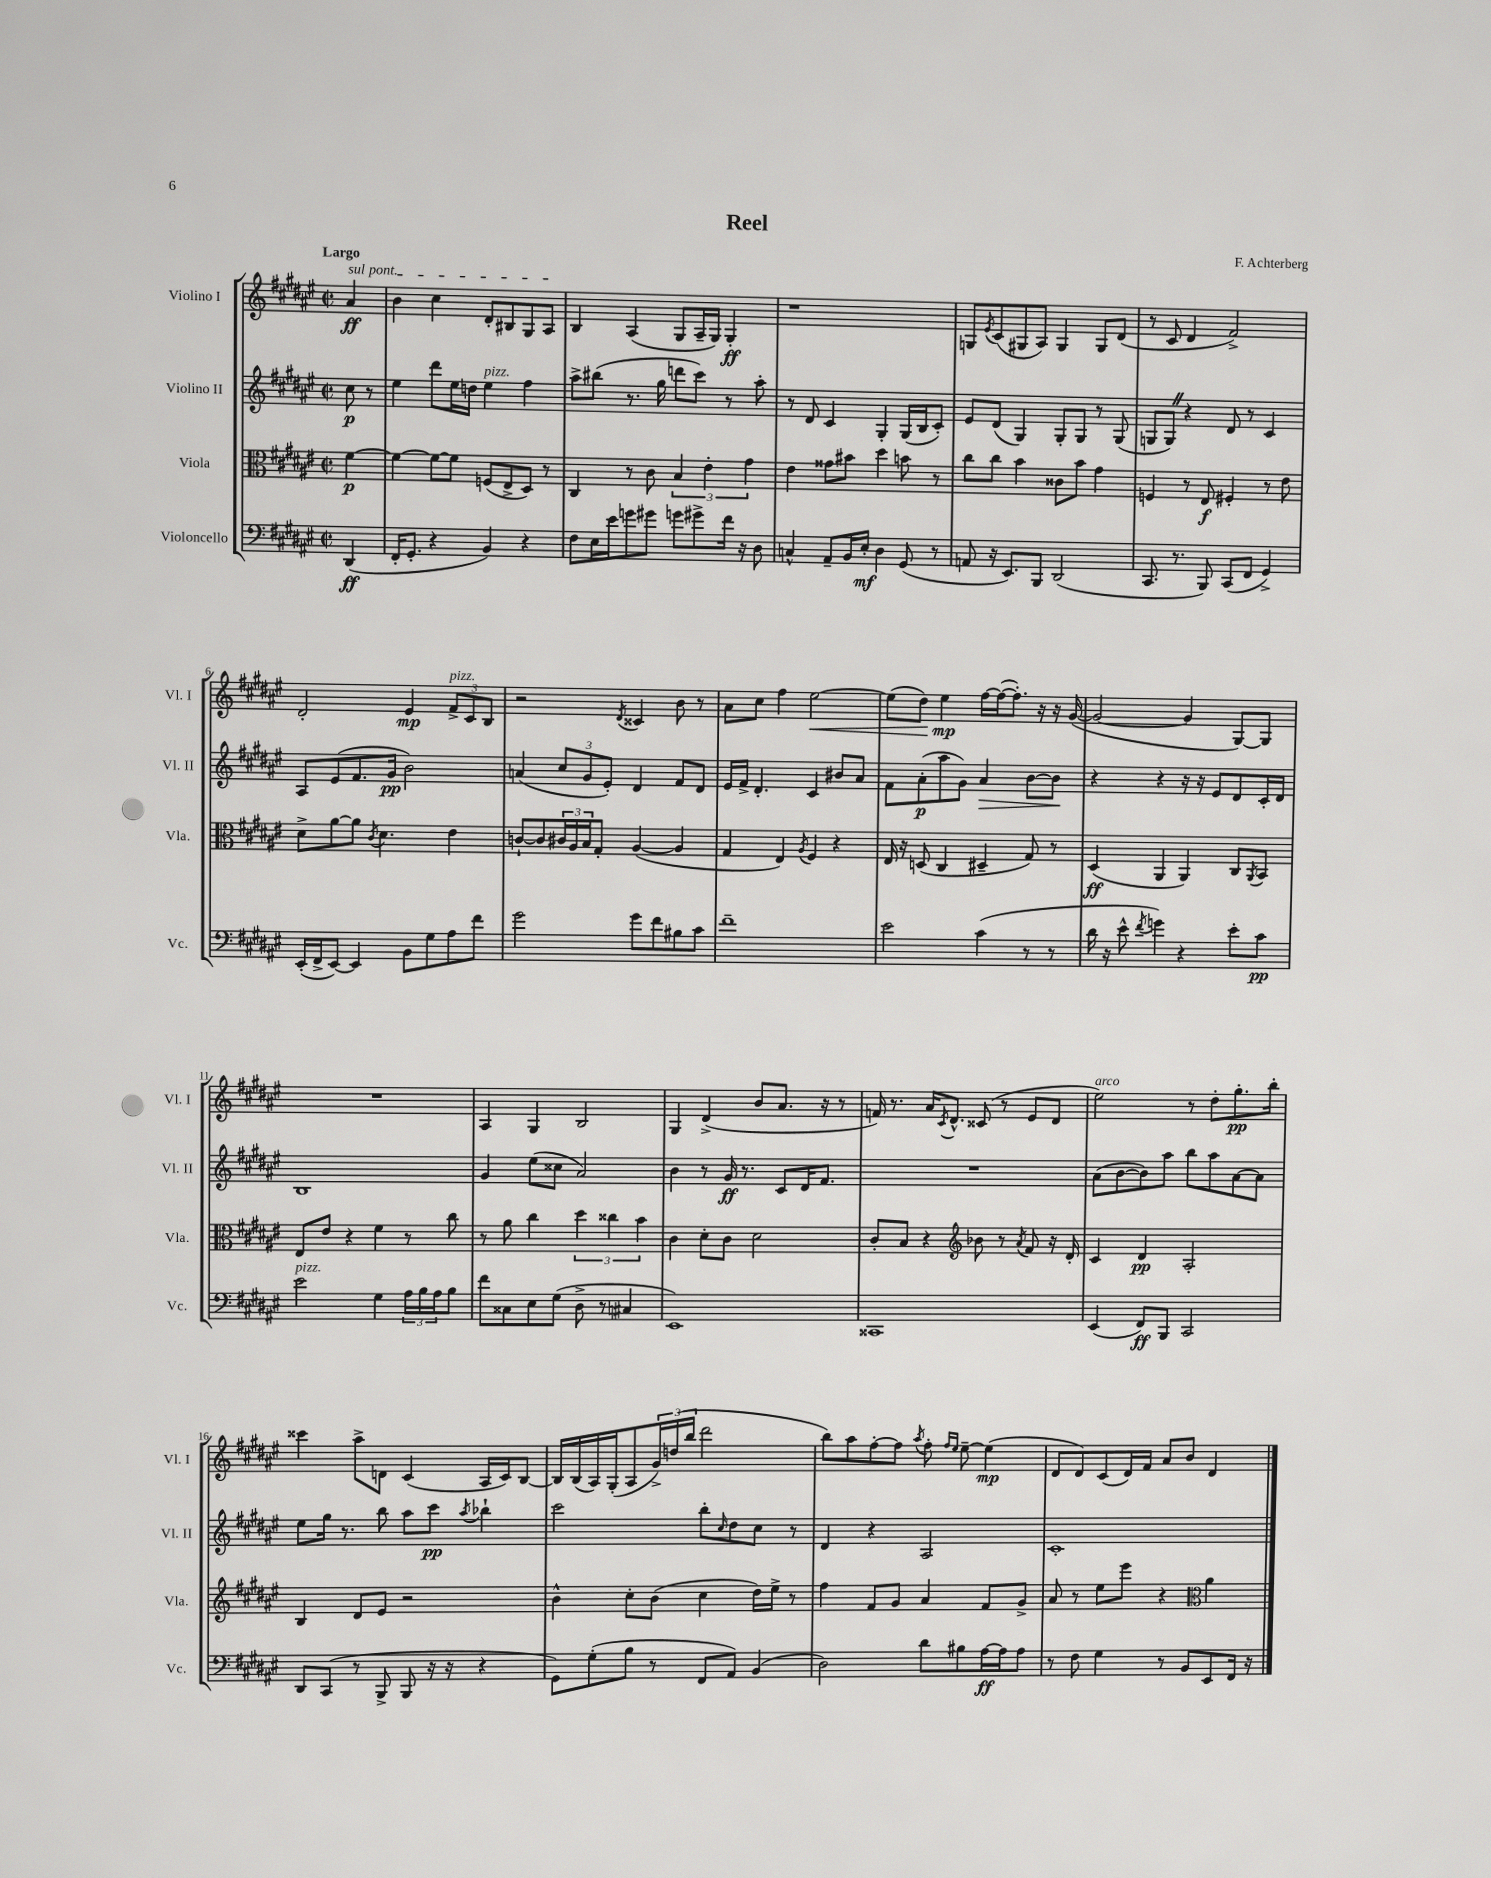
\header { title = "Reel" composer = "F. Achterberg" }
<<
\new StaffGroup <<
\new Staff = "s0" \with { instrumentName = "Violino I" shortInstrumentName = "Vl. I" } {
    \clef treble \key fis \major \defaultTimeSignature \time 2/2 \partial 4 \tempo "Largo"
    \once \override TextSpanner.bound-details.left.text = \markup { \italic "sul pont." } ais'4\ff\startTextSpan |
    b'4 cis''4 dis'8-. bis8 gis8 ais8\stopTextSpan |
    b4 ais4( gis8 ais16-- gis16) gis4-.\ff |
    r1 |
    g8 \acciaccatura { eis'8 } cis'8( gis8 ais8) gis4 gis8 dis'8( |
    r8 cis'8 dis'4 fis'2->) |
    dis'2-. eis'4\mp \tuplet 3/2 { fis'8->^\markup { \italic "pizz." } cis'8 b8 } |
    r2 \acciaccatura { dis'8 } cisis'4 b'8 r8 |
    ais'8 cis''8 fis''4 eis''2~\< |
    eis''8( dis''8) eis''4\mp\! fis''16~ fis''16~( fis''8.-.) r16 r16 gis'16~( |
    gis'2~ gis'4 gis8~) gis8 |
    R1 |
    ais4 gis4 b2 |
    gis4 dis'4->( b'8 ais'8. r16 r8 |
    f'16) r8. ais'16 \acciaccatura { cis'8 } dis'8.-^ cisis'8( r8 eis'8 dis'8 |
    eis''2^\markup { \italic "arco" }) r8 dis''8-. gis''8.-.\pp b''16-. |
    cisis'''4 ais''8-> d'8 cis'4( ais16 cis'16) b8~ |
    b16 b16( ais16) gis16-.( ais8 \tuplet 3/2 { gis'16->) d''16( b''16 } dis'''2 |
    b''8) ais''8 fis''8~-. fis''8 \acciaccatura { ais''8 } fis''8-. \grace { fis''16 eis''16 } eis''8~-- eis''4\mp( |
    dis'8 dis'8) cis'8( dis'16) fis'16 ais'8 b'8 dis'4 \bar "|." |
}
\new Staff = "s1" \with { instrumentName = "Violino II" shortInstrumentName = "Vl. II" } {
    \clef treble \key fis \major \defaultTimeSignature \time 2/2 \partial 4
    cis''8\p r8 |
    eis''4 dis'''8 eis''16 d''16 eis''4^\markup { \italic "pizz." } fis''4 |
    ais''8-> bis''8( r8. gis''16 d'''8 cis'''8) r8 ais''8-. |
    r8 dis'8 cis'4 gis4-. gis16( b16 cis'8-.) |
    eis'8 dis'8( gis4) gis8-. gis8 r8 gis8( |
    g8 g8) \once \override BreathingSign.text = \markup { \musicglyph "scripts.caesura.straight" } \breathe r4 dis'8 r8 cis'4 |
    ais8 eis'8( fis'8. gis'16\pp b'2) |
    a'4( \tuplet 3/2 { cis''8 gis'8 eis'8-.) } dis'4 fis'8 dis'8 |
    eis'16 fis'16-> dis'4.-. cis'4 bis'8 ais'8 |
    fis'8 ais'8-.\p( ais''8 gis'8) ais'4\> b'8~ b'8\! |
    r4 r4 r16 r16 eis'8 dis'8 cis'16-. dis'16 |
    b1 |
    gis'4 eis''8( cisis''8 ais'2) |
    b'4 r8 gis'16\ff r8. cis'8 dis'16 fis'8. |
    R1 |
    ais'8( b'8~ b'8) ais''8 b''8 ais''8 ais'8~ ais'8 |
    eis''8 gis''16 r8. b''8 ais''8 cis'''8\pp \acciaccatura { ais''8 } bes''4-! |
    cis'''2 b''8-. \grace { cis''16 } dis''8 cis''8 r8 |
    dis'4 r4 ais2 |
    cis'1-. \bar "|." |
}
\new Staff = "s2" \with { instrumentName = "Viola" shortInstrumentName = "Vla." } {
    \clef alto \key fis \major \defaultTimeSignature \time 2/2 \partial 4
    fis'4~\p |
    fis'4~ fis'8~ fis'8 f8( eis8-> dis8) r8 |
    cis4 r8 cis'8 \tuplet 3/2 { b4 eis'4-. gis'4 } |
    eis'4 gisis'8 bis'8 dis''4 b'8 r8 |
    cis''8 cis''8 b'4 cisis'8 b'8 gis'4 |
    f4 r8 eis8\f fis4-. r8 eis'8 |
    dis'8-> ais'8~ ais'8 \acciaccatura { cis'8 } dis'4. eis'4 |
    c'8~-! c'8 \tuplet 3/2 { cis'16 ais16 b16 } gis8-. ais4~( ais4 |
    gis4 eis4) \acciaccatura { ais8 } fis4 r4 |
    eis16 r16 d8( cis4 dis4-- gis8) r8 |
    dis4\ff( ais,4 ais,4) cis8 \acciaccatura { ais,8 } b,8 |
    eis8 eis'8 r4 fis'4 r8 cis''8 |
    r8 ais'8 cis''4 \tuplet 3/2 { dis''4 cisis''4 b'4 } |
    cis'4 dis'8-. cis'8 dis'2 |
    cis'8-. b8 r4 \clef treble bes'8 r8 \acciaccatura { ais'8 } fis'8 r16 dis'16-. |
    cis'4 dis'4\pp ais2-. |
    b4 dis'8 eis'8 r2 |
    b'4-^ cis''8-. b'8( cis''4 dis''16) eis''16-> r8 |
    fis''4 fis'8 gis'8 ais'4 fis'8 gis'8-> |
    ais'8 r8 eis''8 eis'''8 r4 \clef alto ais'4 \bar "|." |
}
\new Staff = "s3" \with { instrumentName = "Violoncello" shortInstrumentName = "Vc." } {
    \clef bass \key fis \major \defaultTimeSignature \time 2/2 \partial 4
    dis,4\ff( |
    fis,16-. gis,8.-. r4 b,4) r4 |
    fis8 eis16 eis'16 g'8 gis'8 g'8 gis'8-> fis'16 r16 dis8 |
    c4-^ ais,8-- b,16 eis16-.\mf dis4 gis,8( r8 |
    a,8 r16 eis,8.) b,,8 dis,2( |
    cis,8. r8. b,,8) cis,8( fis,8 gis,4->) |
    eis,16-.( fis,16-> eis,8~) eis,4 b,8 gis8 ais8 fis'8 |
    gis'2 gis'8 fis'8 bis8 cis'8 |
    fis'1-- |
    eis'2 cis'4( r8 r8 |
    dis'16 r16 eis'8-^ \acciaccatura { fis'8 } g'4) r4 eis'8-. cis'8\pp |
    eis'2^\markup { \italic "pizz." } gis4 \tuplet 3/2 { ais16 b16 ais16 } b8 |
    fis'8 cisis8 eis8 gis8( dis8-> r8 cis4 |
    eis,1) |
    cisis,1 |
    eis,4( fis,8\ff) b,,8 cis,2 |
    dis,8 cis,8( r8 b,,8-> b,,8 r16 r16 r4 |
    gis,8) gis8-.( b8 r8 fis,8 ais,8) b,4( |
    dis2) dis'8 bis8 ais16~\ff ais16 ais8 |
    r8 fis8 gis4 r8 b,8 eis,8 fis,16 r16 \bar "|." |
}
>>
>>
